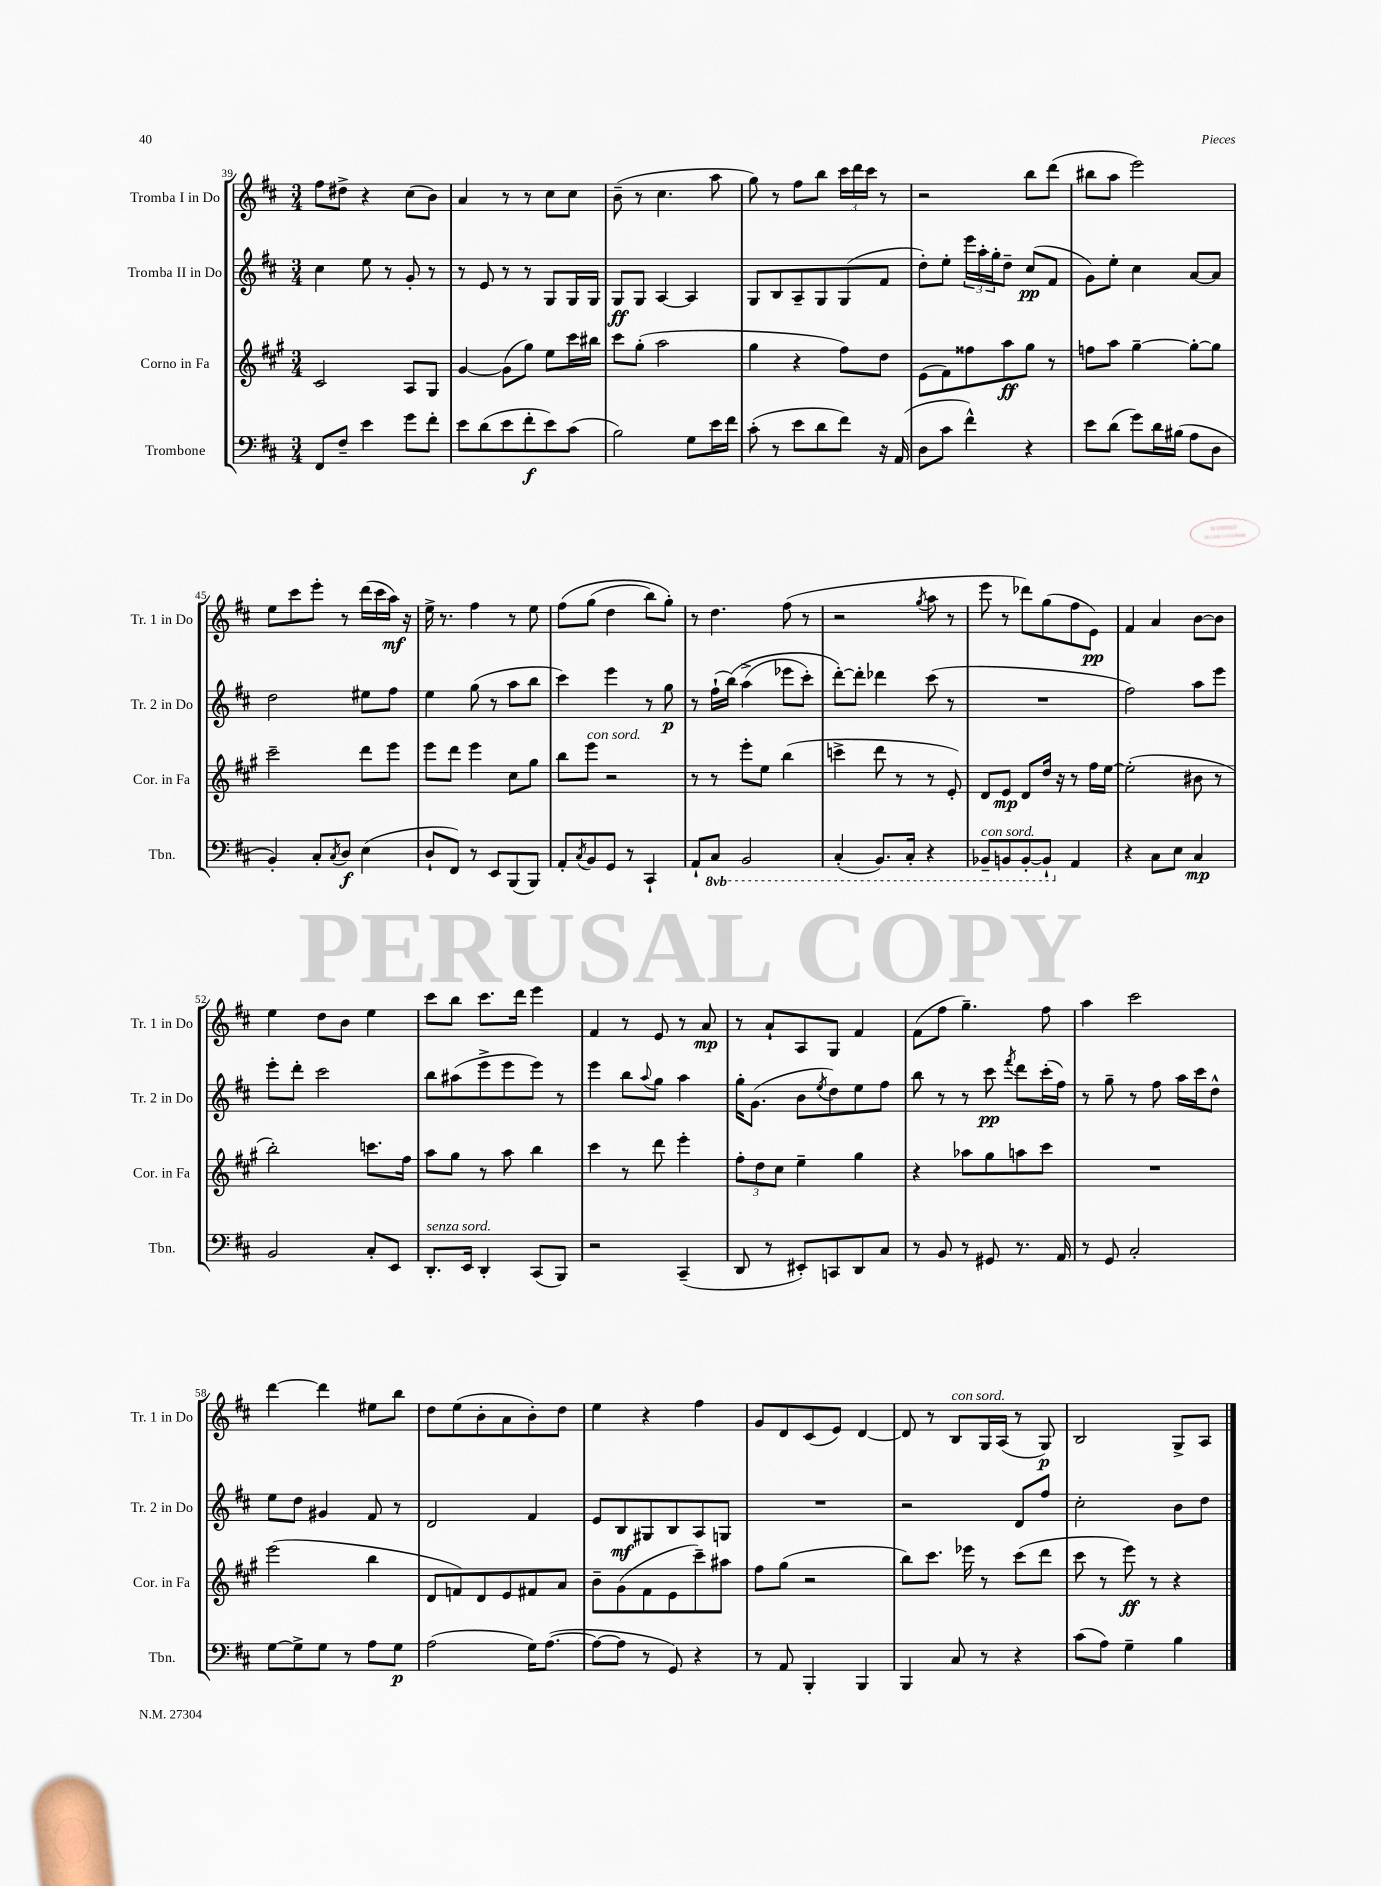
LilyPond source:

<<
\new StaffGroup <<
\new Staff = "s0" \with { instrumentName = "Tromba I in Do" shortInstrumentName = "Tr. 1 in Do" } {
    \clef treble \key d \major \numericTimeSignature \time 3/4
    fis''8 dis''8-> r4 cis''8( b'8) |
    a'4 r8 r8 cis''8 cis''8 |
    b'8--( r8 cis''4. a''8 |
    g''8) r8 fis''8 b''8 \tuplet 3/2 { cis'''16 d'''16 cis'''16 } r8 |
    r2 b''8 d'''8( |
    bis''8 a''8 e'''2) |
    e''8 cis'''8 e'''8-. r8 d'''16( cis'''16 a''16\mf) r16 |
    e''16-> r8. fis''4 r8 e''8 |
    fis''8\( g''8( d''4 b''8) g''8-.\) |
    r8 d''4. fis''8( r8 |
    r2 \acciaccatura { g''8 } a''8 r8 |
    e'''8 r8 des'''8) g''8( fis''8 e'8\pp) |
    fis'4 a'4 b'8~ b'8 |
    e''4 d''8 b'8 e''4 |
    cis'''8 b''8 cis'''8. d'''16 e'''4 |
    fis'4 r8 e'8 r8 a'8\mp |
    r8 a'8-! a8 g8 fis'4 |
    fis'8( fis''8 g''4.--) fis''8 |
    a''4 cis'''2 |
    d'''4~ d'''4 eis''8 b''8 |
    d''8 e''8( b'8-. a'8 b'8-.) d''8 |
    e''4 r4 fis''4 |
    g'8 d'8 cis'8( e'8) d'4~ |
    d'8 r8 b8^\markup { \italic "con sord." } g16 a16( r8 g8\p) |
    b2 g8-> a8 \bar "|." |
}
\new Staff = "s1" \with { instrumentName = "Tromba II in Do" shortInstrumentName = "Tr. 2 in Do" } {
    \clef treble \key d \major \numericTimeSignature \time 3/4
    cis''4 e''8 r8 g'8-. r8 |
    r8 e'8 r8 r8 g8 g16 g16 |
    g8\ff g8 a4~ a4 |
    g8 b8 a8-- g8 g8( fis'8 |
    d''8-.) e''8-. \tuplet 3/2 { e'''16 a''16-. g''16-. } d''8-- cis''8\pp( fis'8 |
    g'8) e''8-. cis''4 a'8~ a'8 |
    d''2 eis''8 fis''8 |
    e''4 g''8( r8 a''8 b''8 |
    cis'''4) e'''4 r8 g''8\p |
    r8 fis''16-!( b''16)\( a''4->( ees'''8 cis'''8-.) |
    d'''8~-.\) d'''8-. des'''4 cis'''8( r8 |
    R2. |
    fis''2) a''8 e'''8 |
    e'''8-. d'''8-. cis'''2 |
    b''8 ais''8( e'''8-> e'''8 e'''8) r8 |
    e'''4 b''8 \appoggiatura { a''8 } g''8 a''4 |
    g''16-. g'8.( b'8 \acciaccatura { e''8 } d''8) e''8 fis''8 |
    b''8 r8 r8 cis'''8\pp \acciaccatura { fis'''8 } d'''8 cis'''16-.( fis''16) |
    r8 g''8-- r8 fis''8 a''16 cis'''16 d''8-^ |
    e''8 d''8 gis'4 fis'8 r8 |
    d'2 fis'4 |
    e'8 b8\mf gis8 b8 a8 g8 |
    R2. |
    r2 d'8 fis''8 |
    cis''2-. b'8 d''8 \bar "|." |
}
\new Staff = "s2" \with { instrumentName = "Corno in Fa" shortInstrumentName = "Cor. in Fa" } {
    \clef treble \key a \major \numericTimeSignature \time 3/4
    cis'2 a8 gis8 |
    gis'4~ gis'8( gis''8) e''8 cis'''16 bis''16 |
    cis'''8 gis''8-.( a''2 |
    gis''4 r4 fis''8) d''8 |
    e'8( fis'8) fisis''8 a''8\ff gis''8 r8 |
    f''8 a''8 gis''4~-- gis''8~-. gis''8 |
    cis'''2-- d'''8 e'''8 |
    e'''8 d'''8 e'''4 cis''8 gis''8 |
    b''8 e'''8^\markup { \italic "con sord." } r2 |
    r8 r8 e'''8-. e''8 b''4( |
    c'''4-> d'''8 r8 r8 e'8-.) |
    d'8 e'8\mp d'8 d''16 r16 r8 fis''16 e''16~ |
    e''2-.( bis'8 r8 |
    b''2-.) c'''8. fis''16 |
    a''8 gis''8 r8 a''8 b''4 |
    cis'''4 r8 d'''8 e'''4-. |
    \tuplet 3/2 { fis''8-. d''8 cis''8 } e''4-- gis''4 |
    r4 aes''8 gis''8 a''8 cis'''8 |
    R2. |
    e'''2( b''4 |
    d'8 f'8) d'8 e'8 fis'8 a'8 |
    b'8-- gis'8( fis'8 e'8 cis'''8--) ais''8 |
    fis''8 gis''8( r2 |
    b''8) cis'''8. ees'''16 r8 cis'''8( d'''8 |
    cis'''8 r8 e'''8\ff) r8 r4 \bar "|." |
}
\new Staff = "s3" \with { instrumentName = "Trombone" shortInstrumentName = "Tbn." } {
    \clef bass \key d \major \numericTimeSignature \time 3/4 \set Staff.ottavationMarkups = #ottavation-simple-ordinals
    fis,8 fis8-- e'4 g'8 fis'8-. |
    e'8 d'8( e'8 fis'8-.\f e'8) cis'8( |
    b2) g8 e'16 fis'16 |
    cis'8-.( r8 e'8 d'8 fis'8) r16 a,16( |
    d8 cis'8 fis'4-^) r4 |
    e'8 d'8( g'8) d'16 bis16( a8 d8 |
    b,4-.) cis8-. \acciaccatura { cis8 } d8\f e4( |
    d8-! fis,8) r8 e,8 b,,8( b,,8) |
    a,8-. \acciaccatura { cis8 } b,8 g,8 r8 cis,4-! |
    a,8-! \ottava #-1 cis,8 b,,2 |
    cis,4-.( b,,8.) cis,16-. r4 |
    bes,,8--^\markup { \italic "con sord." } b,,8 b,,8~-. b,,8-! \ottava #0 a,4 |
    r4 cis8 e8 cis4\mp |
    b,2 cis8-. e,8 |
    d,8.-.^\markup { \italic "senza sord." } e,16 d,4-. cis,8( b,,8) |
    r2 cis,4--( |
    d,8 r8 eis,8-.) c,8 d,8 cis8 |
    r8 b,8 r8 gis,8 r8. a,16 |
    r8 g,8 cis2-. |
    g8~ g8-> g8 r8 a8 g8\p |
    a2( g16) a8.~( |
    a8~ a8 r8 g,8) r4 |
    r8 a,8 b,,4-. b,,4 |
    b,,4 cis8 r8 r4 |
    cis'8( a8) g4-- b4 \bar "|." |
}
>>
>>
\layout { \context { \Score currentBarNumber = #39 } }
